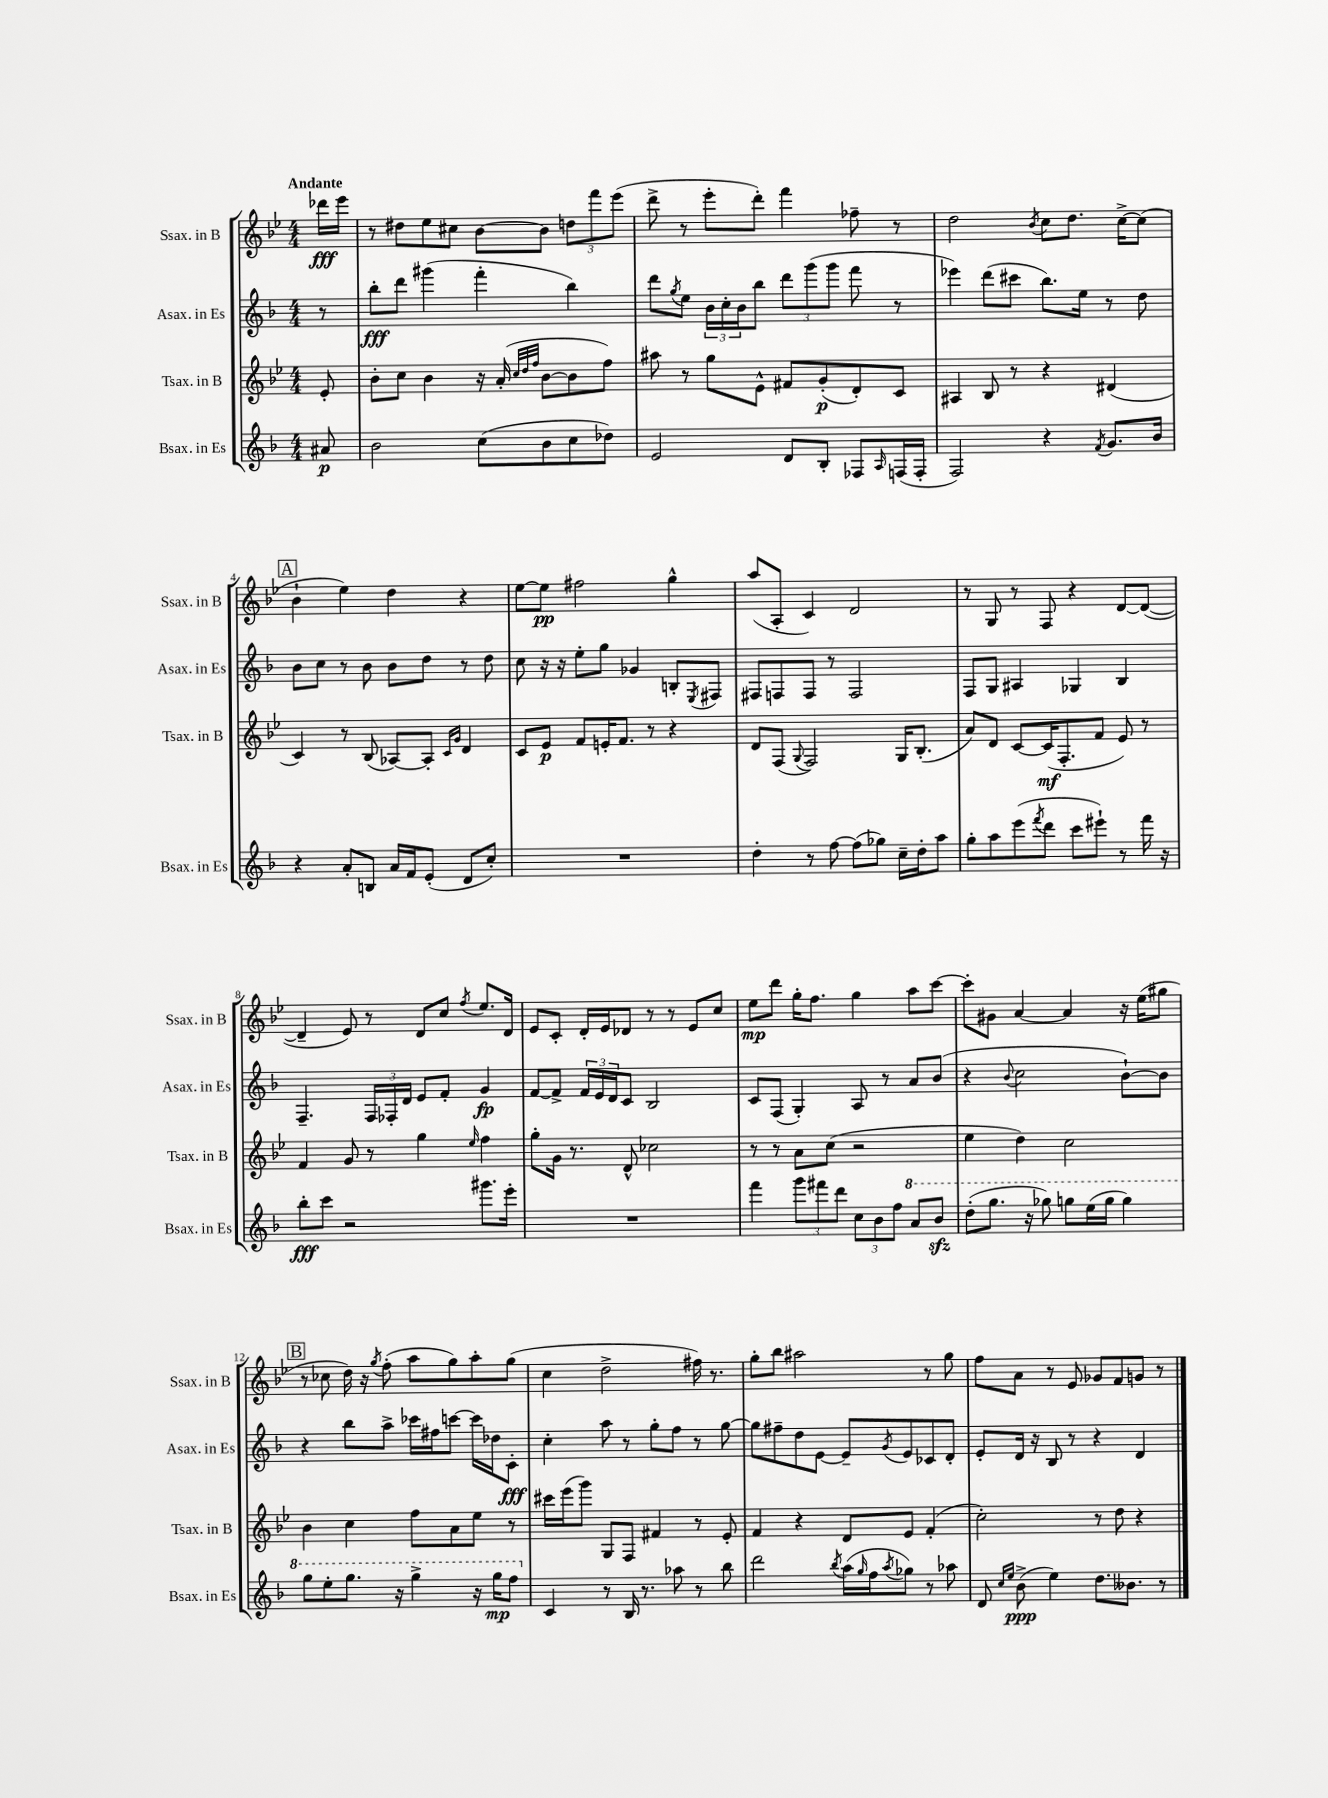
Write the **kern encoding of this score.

**kern	**kern	**kern	**kern
*staff4	*staff3	*staff2	*staff1
*clefG2	*clefG2	*clefG2	*clefG2
*k[b-]	*k[b-e-]	*k[b-]	*k[b-e-]
*M4/4	*M4/4	*M4/4	*M4/4
8a#/	8e-'/	8r	16ddd-\LL
.	.	.	16eee-\JJ
=	=	=	=
2b-\	8b-'\L	8bb-'\L	8r
.	8cc\J	8ddd\J	8dd#\L
.	4b-\	(4ggg#\	8ee-\
.	.	.	8cc#\J
(8cc\L	16r	4fff'\	[8b-\L
.	(16a'/	.	.
.	32qqcc/LLL	.	.
.	32qqdd/	.	.
.	32qqff/JJJ	.	.
8b-\	[8b-\L	.	8b-\]J
8cc\	8b-\]	4bb-\)	12dd\L
.	.	.	12fff\
8dd-\J)	8ff\J)	.	.
.	.	.	(12eee-\J
=	=	=	=
2e/	8aa#\	8ddd\L	8ddd^\
.	.	8qgg/	.
.	8r	8ee\J	8r
.	8gg\L	24b-\LL	8eee-'\L
.	.	24cc'\	.
.	.	24b-\J	.
.	8e-^^\J	8bb-\J	8ddd'\J)
8d/L	8f#/L	12ddd\L	4fff\
.	.	(12ggg\	.
8B-'/J	(8g'/	.	.
.	.	12ggg\J	.
8F-/L	8d'/)	8fff\	8ff-~\
16qqA/	.	.	.
(16F/L	8c/J	8r	8r
16F'/JJ	.	.	.
=	=	=	=
2F/)	4A#/	4eee-\)	2dd\
.	8B-/	(8ddd\L	.
.	8r	8ccc#\J	.
.	.	.	8qb-/
4r	4r	8.bb-\L)	8cc\L
.	.	.	8.dd\J
.	.	16ee\Jk	.
8qf/	.	.	.
8.g/L	(4d#/	8r	.
.	.	.	[16cc^\LK
.	.	8dd\	(8cc\]J
16b-/Jk	.	.	.
=	=	=	=
4r	4c/)	8b-\L	4b-`\
.	.	8cc\J	.
8a'/L	8r	8r	4ee-\)
8B/J	(8B-/	8b-\	.
16a/LL	[8A-/L)	8b-\L	4dd\
16f/J	.	.	.
(8e'/J	8A-'/]J	8dd\J	.
.	16qqc/LL	.	.
.	16qqg/JJ	.	.
8d/L	4d/	8r	4r
8cc'/J)	.	8dd\	.
=	=	=	=
1r	8c/L	8cc\	[8ee-\L
.	8e-/J	16r	8ee-\]J
.	.	16r	.
.	8f/L	8ee'\L	2ff#\
.	16e'/K	8gg\J	.
.	8.f/J	.	.
.	.	4g-/	.
.	8r	.	.
.	4r	8B'/L	4gg^^\
.	.	8qE/	.
.	.	8F#/J	.
=	=	=	=
4dd'\	8d/L	8F#/L	(8aa/L
.	(8F/J	8F/	8A'/J
.	8qqG/	.	.
8r	2F/)	8F/J	4c/)
[8ff\	.	8r	.
(8ff\]L	.	2F/	2d/
8gg-\J)	.	.	.
16cc~\LL	16G/LK	.	.
16dd'\J	(8.B-'/J	.	.
8aa\J	.	.	.
=	=	=	=
8gg'\L	8a/L)	8F/L	8r
8aa\	8d/J	8G/J	8G/
(8eee\	[8c/L	4A#/	8r
8qfff/	.	.	.
8ddd\J	(16c/]K	.	8F/
.	8.F'/	.	.
8ccc\L	.	4G-/	4r
8eee#`\J)	8f/J	.	.
8r	8e-/)	4B-/	[8d/L
16fff\	8r	.	(8d/_J
16r	.	.	.
=	=	=	=
8bb-'\L	4f/	4.F~/	4d~/]
8ccc\J	.	.	.
2r	8g/	.	8e-/)
.	8r	24F/LL	8r
.	.	24F-'/	.
.	.	24d/JJ	.
.	4gg\	8e/L	8d/L
.	.	8f'/J	8cc/J
.	16qqee-/	.	8qff/
8.ggg#\L	4ff\	4g/	8.ee-/L
16eee'\Jk	.	.	16d/Jk
=	=	=	=
1r	8gg'\L	[8f/L	8e-/L
.	16g\Jk	8f^/]J	8c'/J
.	8.r	.	.
.	.	24f/LL	16d'/LL
.	.	24e/	.
.	.	.	16e-/J
.	.	24d/J	.
.	8d^^/	8c/J	8d-/J
.	2cc-\	2B-/	8r
.	.	.	8r
.	.	.	8e-/L
.	.	.	8cc/J
=	=	=	=
4fff\	8r	8c/L	8ee-\L
.	8r	(8F/J	8ddd\J
12ggg\L	8a\L	4G'/)	16gg'\LK
.	.	.	8.ff\J
12fff#\	.	.	.
.	(8cc\J	.	.
12ddd\J	.	.	.
12cc\L	2r	8A/	4gg\
12b-\	.	.	.
.	.	8r	.
12ff\J	.	.	.
8aa/L	.	8a/L	8aa\L
8bb-/J	.	(8b-/J	[8ccc\J
=	=	=	=
(8ddd'\L	4ee-\	4r	8ccc'\]L
8.ggg\J	.	.	8g#\J
.	.	8qqb-/	.
.	4dd\)	2cc\	[4a/
16r	.	.	.
8ggg-\)	.	.	.
8ggg\L	2cc\	.	4a/]
(16eee\L	.	.	.
16ggg\JJ	.	.	.
4ggg\)	.	[8b-`\L)	16r
.	.	.	(16ee-\LK
.	.	8b-\]J	8gg#\J
=	=	=	=
8ggg\L	4b-\	4r	8r
8eee'\	.	.	8cc-\
8.ggg\J	4cc\	8bb-\L	16dd\)
.	.	.	16r
.	.	.	8qgg/
.	.	8aa^\J	(8ff'\
16r	.	.	.
4ggg^\	8ff\L	16ccc-\LL	8aa\L
.	.	16ff#\J	.
.	8a\	[8ccc\J	8gg\)
16r	8ee-\J	16ccc\]LL	8aa'\
16ggg\LK	.	16dd-\J	.
8fff\J	8r	8c'\J	(8gg\J
=	=	=	=
4c/	16ccc#\LL	4cc'\	4cc\
.	(16eee-\J	.	.
.	8ggg\J)	.	.
8r	8G/L	8aa\	2dd^\
16B-/	8F/J	8r	.
8.r	.	.	.
.	4f#/	8gg'\L	.
8aa-\	.	8ff\J	.
8r	8r	8r	16ff#\)
.	.	.	8.r
8bb-\	8e-'/	[8gg\	.
=	=	=	=
2ddd\	4f/	8gg\]L	8gg'\L
.	.	8ff#~\	8bb-\J
.	4r	8dd\	2aa#\
.	.	[8e\J	.
8qbb-/	.	.	.
(16aa\LL	8d/L	8e~/]L	.
16qqgg/	.	.	.
16ff\J	.	.	.
8qaa/	.	8qg/	.
8gg-\J)	8e-/J	8e/	.
8r	(4f'/	8c-/	8r
8aa-\	.	8d'/J	8gg\
=	=	=	=
8d/	2cc'\)	8e'/L	8ff\L
16qqcc/LL	.	.	.
16qqee/JJ	.	.	.
(8b-^\	.	16d/Jk	8a\J
.	.	16r	.
4ee\)	.	8B-/	8r
.	.	8r	8e-/
8.dd\L	8r	4r	8g-/L
.	8dd\	.	8f/
8.b--\J	.	.	.
.	4r	4d/	8g/J
8r	.	.	8r
==	==	==	==
*-	*-	*-	*-
